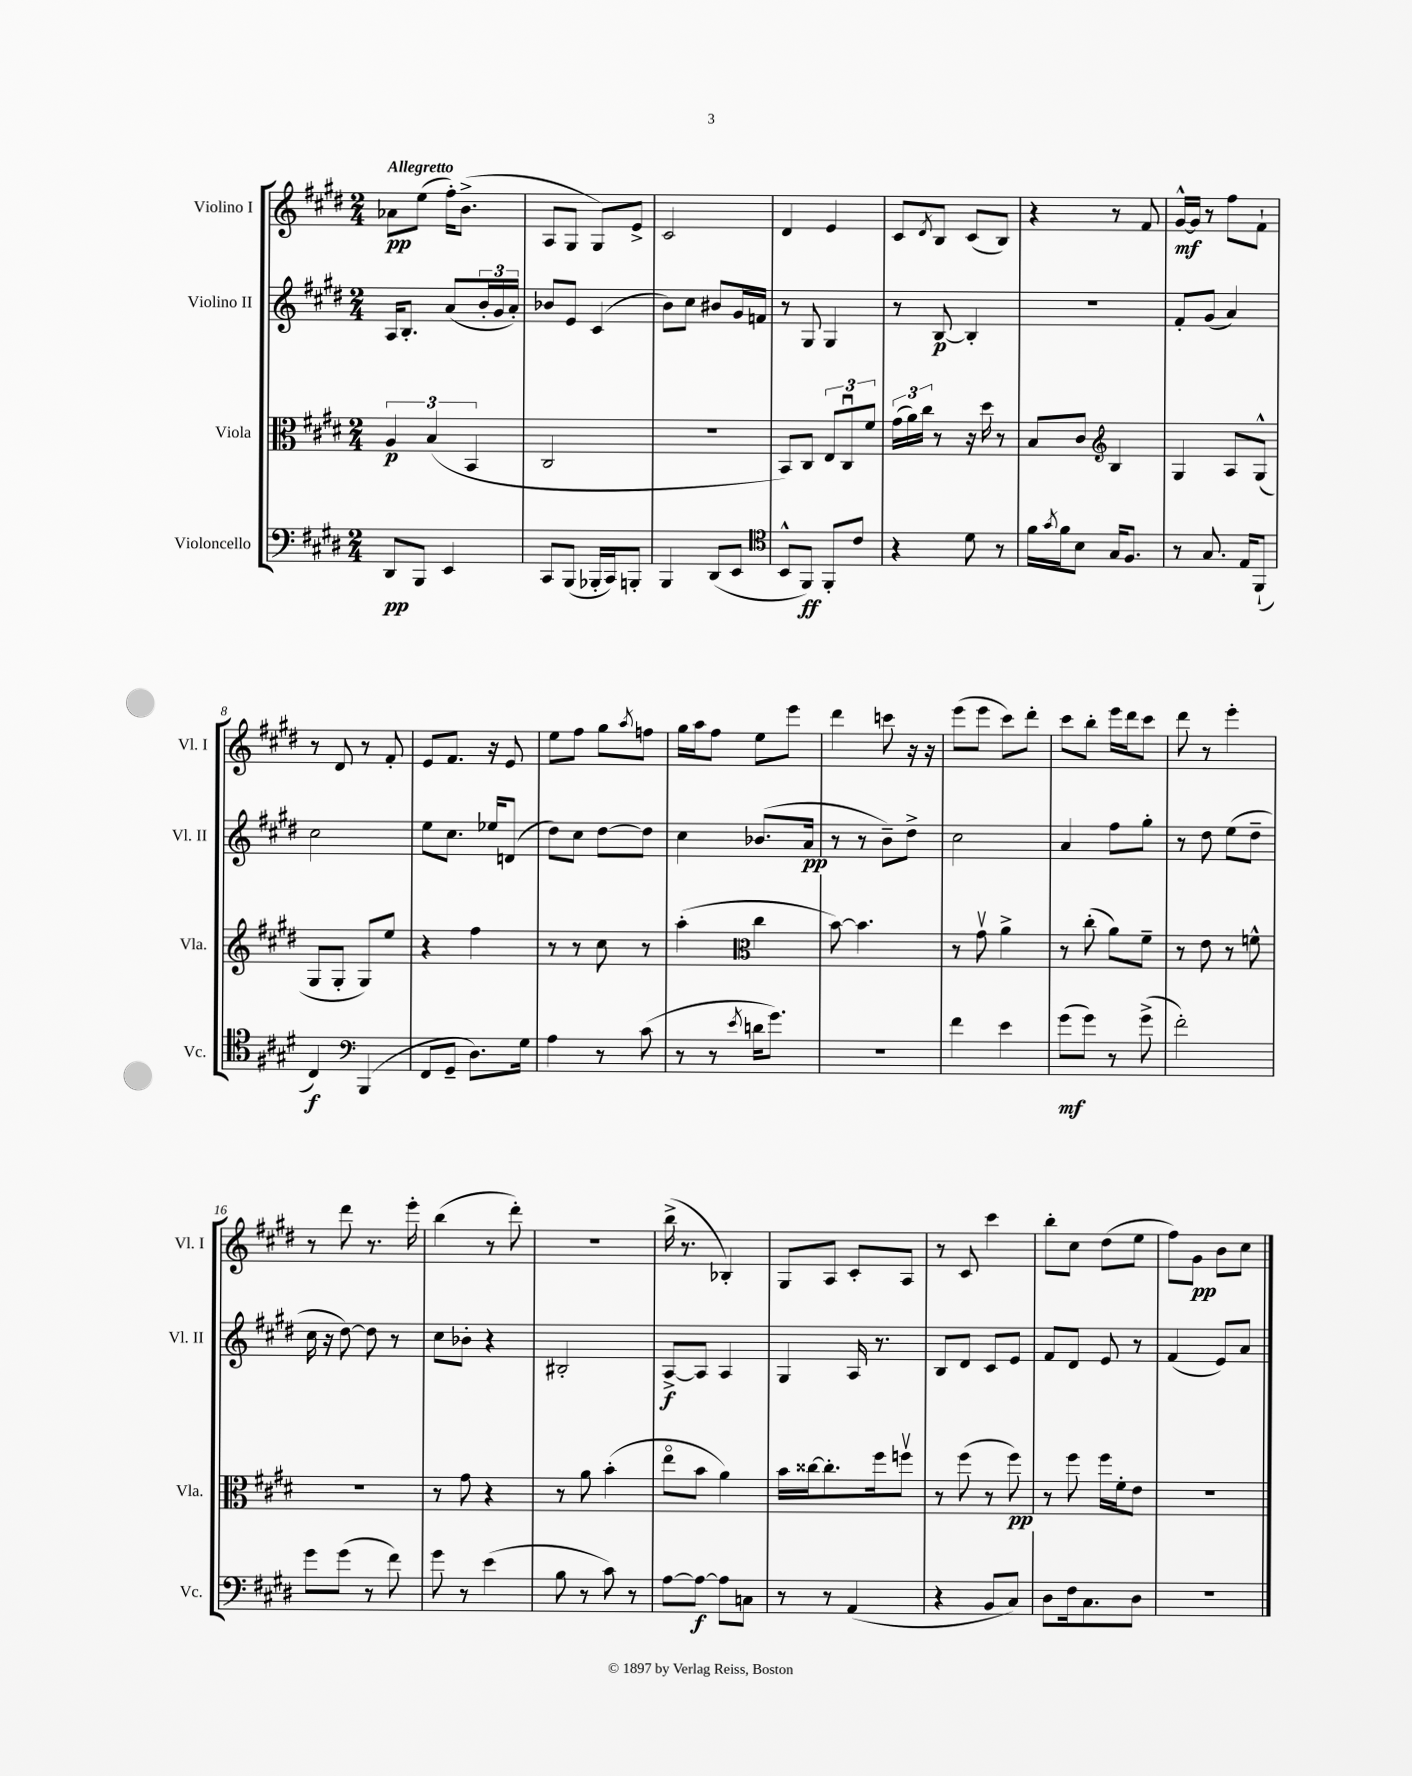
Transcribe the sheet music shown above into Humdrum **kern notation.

**kern	**kern	**kern	**kern
*staff4	*staff3	*staff2	*staff1
*clefF4	*clefC3	*clefG2	*clefG2
*k[f#c#g#d#]	*k[f#c#g#d#]	*k[f#c#g#d#]	*k[f#c#g#d#]
*M2/4	*M2/4	*M2/4	*M2/4
8DD#	6A	16A	8a-
.	.	8.B'	.
8BBB	.	.	(8ee
.	(6B	.	.
4EE	.	(8a	16ff#')
.	.	.	(8.b^
.	6BB	.	.
.	.	24b'	.
.	.	24g#	.
.	.	24a')	.
=	=	=	=
8CC#	2C#	8b-	8A
(8BBB	.	8e	8G#
16BBB-'	.	(4c#	8G#)
16CC#)	.	.	.
8BBB'	.	.	8e^
=	=	=	=
4BBB	2r	8b)	2c#
.	.	8cc#	.
(8DD#	.	8b#	.
8EE	.	16g#	.
.	.	16f	.
=	=	=	=
*clefC4	*	*	*
8BB^^	8BB)	8r	4d#
8FF#)	8C#	8G#	.
8FF#'	12E	4G#	4e
.	12C#u	.	.
8c#	.	.	.
.	12f#	.	.
=	=	=	=
4r	(24g#	8r	8c#
.	24a)	.	.
.	24cc#	.	.
.	.	.	8qd#
.	8r	[8B	8B
8d#	16r	4B']	(8c#
.	16dd#	.	.
8r	8r	.	8B)
=	=	=	=
16f#	8B	2r	4r
8qg#	.	.	.
16f#	.	.	.
8B	8c#	.	.
*	*clefG2	*	*
16G#	4B	.	8r
8.F#	.	.	.
.	.	.	8f#
=	=	=	=
8r	4G#	8f#'	[16g#^^
.	.	.	16g#]
8.G#	.	(8g#	8r
.	8A	4a)	8ff#
16E	.	.	.
(8FF#`	(8G#^^	.	8f#`
=	=	=	=
4C#)	8G#	2cc#	8r
.	8G#'	.	8d#
*clefF4	*	*	*
(4BBB	8G#)	.	8r
.	8ee	.	8f#'
=	=	=	=
8FF#	4r	8ee	8e
8GG#~	.	8.cc#	8.f#
8.D#)	4ff#	.	.
.	.	16ee-	16r
.	.	(8d	8e
16G#	.	.	.
=	=	=	=
4A	8r	8dd#)	8ee
.	8r	8cc#	8ff#
8r	8cc#	[8dd#	8gg#
.	.	.	8qaa
(8c#	8r	8dd#]	8ff
=	=	=	=
8r	(4aa'	4cc#	16gg#
.	.	.	16aa
8r	.	.	8ff#
*	*clefC3	*	*
8qe	.	.	.
16d	4cc#	(8.b-	8ee
8.g#)	.	.	.
.	.	.	8eee
.	.	16a	.
=	=	=	=
2r	[8b)	8r	4ddd#
.	4.b]	8r	.
.	.	8b~)	8ccc
.	.	8dd#^	16r
.	.	.	16r
=	=	=	=
4f#	8r	2cc#	(8eee
.	8g#v	.	8eee
4e	4a^	.	8ccc#)
.	.	.	8ddd#'
=	=	=	=
(8g#	8r	4a	8ccc#
8g#)	(8cc#'	.	8bb'
8r	8a)	8ff#	16eee
.	.	.	16ddd#
(8g#^	8f#~	8gg#'	8ccc#
=	=	=	=
2f#')	8r	8r	8ddd#
.	8e	8dd#	8r
.	8r	(8ee	4eee'
.	8f^^	8dd#~	.
=	=	=	=
8g#	2r	16cc#	8r
.	.	16r	.
(8g#	.	[8dd#)	8ddd#
8r	.	8dd#]	8.r
8f#)	.	8r	.
.	.	.	16eee'
=	=	=	=
8g#	8r	8cc#	(4bb
8r	8g#	8b-'	.
(4e	4r	4r	8r
.	.	.	8ddd#')
=	=	=	=
8B	8r	2B#'	2r
8r	8a	.	.
8c#)	(4b'	.	.
8r	.	.	.
=	=	=	=
[8A	8eeo	[8A^	(16bb^
.	.	.	8.r
8A_	8b	8A]	.
8A]	4a)	4A	4B-')
8C	.	.	.
=	=	=	=
8r	16b	4G#	8G#
.	[16cc##	.	.
8r	8.cc##']	.	8A
(4AA	.	16A	8c#'
.	16ff#	8.r	.
.	8ffv	.	8A
=	=	=	=
4r	8r	8B	8r
.	(8ff#	8d#	8c#
8BB	8r	8c#	4ccc#
8C#)	8ff#)	8e	.
=	=	=	=
8D#	8r	8f#	8bb'
16F#	8ff#	8d#	8cc#
8.C#	.	.	.
.	16ff#	8e	(8dd#
.	16f#'	.	.
8D#	8e	8r	8ee
=	=	=	=
2r	2r	(4f#	8ff#)
.	.	.	8g#
.	.	8e)	8b
.	.	8a	8cc#
==	==	==	==
*-	*-	*-	*-
